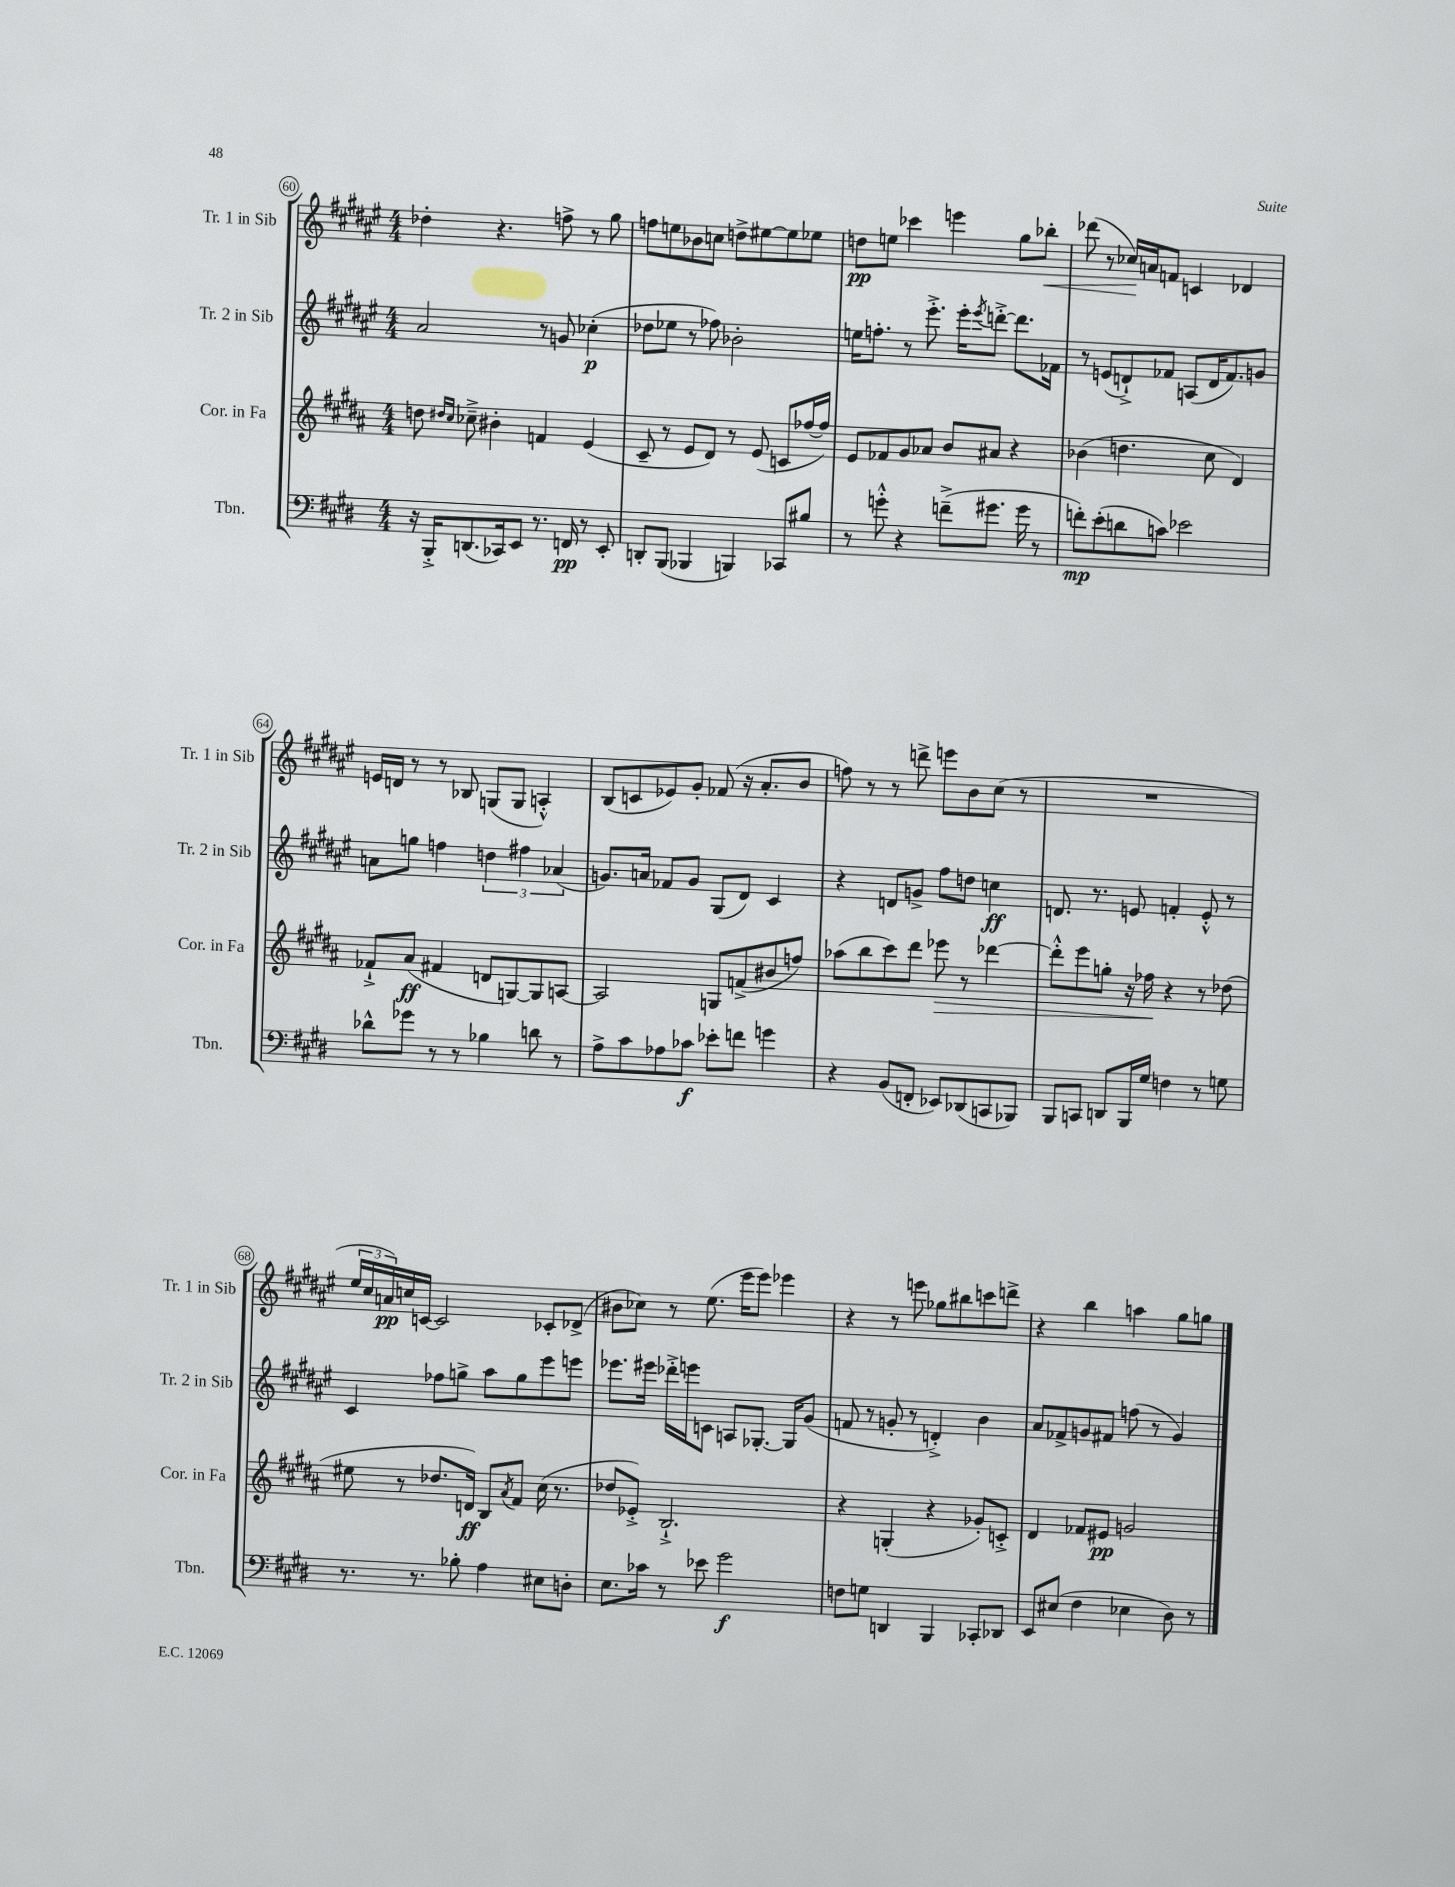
<<
\new StaffGroup <<
\new Staff = "s0" \with { instrumentName = "Tr. 1 in Sib" shortInstrumentName = "Tr. 1 in Sib" } {
    \clef treble \key fis \major \numericTimeSignature \time 4/4
    des''4-. r4. f''8-> r8 gis''8 |
    f''8 e''8 bes'8 c''8 d''8-> eis''8~ eis''8 ees''8 |
    d''8\pp e''8 ces'''4 e'''4 gis''8 bes''8-.\< |
    des'''8( r8 ces''16\!) a'16 f'8 c'4 des'4 |
    e'16 d'16 r8 r8 bes8 g8( g8 a4-.-^) |
    b8( c'8 ees'8) gis'8-. fes'8( r16 ais'8.-. b'8 |
    f''8) r8 r8 d'''8-> e'''8 b'8 cis''8( r8 |
    R1 |
    \tuplet 3/2 { eis''16 cis''16 a'16\pp) } c''16 c'16~ c'2 ces'8-. des'8->( |
    bis'8 ces''8) r8 eis''8.( eis'''16 eis'''8) ees'''4 |
    r4 r8 e'''8 ges''8 bis''8 c'''8 d'''8-> |
    r4 b''4 a''4 gis''8 g''8 \bar "|." |
}
\new Staff = "s1" \with { instrumentName = "Tr. 2 in Sib" shortInstrumentName = "Tr. 2 in Sib" } {
    \clef treble \key fis \major \numericTimeSignature \time 4/4
    ais'2 r8 g'8 ces''4-.\p( |
    des''8 ees''8 r8 fes''8) bes'2-. |
    e''16 f''8.-. r8 eis'''8.-.-> eis'''16-. \acciaccatura { eis'''8 } d'''8~-.-> d'''8. fes'16 |
    r8 e'8( d'8-!->) fes'8 a8( d'16 fes'8.) g'8 |
    a'8 g''8 f''4 \tuplet 3/2 { d''4 fis''4 aes'4( } |
    g'8.) a'16 fes'8 g'8 gis8( dis'8) cis'4 |
    r4 d'8 g'8-> fis''8 d''8 c''4\ff |
    d'8. r8. e'8 f'4-. e'8-.-^ r8 |
    cis'4 fes''8 g''8-> ais''8 g''8 eis'''8 e'''8 |
    ees'''8. eis'''16 des'''16-.-> e'''16 c'8 a8 ges8.~-. ges16 gis'8( |
    f'8 r8 g'8-. r8 d'4-.->) b'4 |
    ais'8 fes'8-> g'8 fis'8 f''8( r8 g'4) \bar "|." |
}
\new Staff = "s2" \with { instrumentName = "Cor. in Fa" shortInstrumentName = "Cor. in Fa" } {
    \clef treble \key b \major \numericTimeSignature \time 4/4
    d''8 \grace { dis''16 cis''16 } ces''8---> bis'4-. f'4 e'4( |
    cis'8-- r8 e'8 dis'8) r8 e'8( c'8 fes''16~ fes''16) |
    e'8 fes'8 gis'8 aes'8 b'8 ais'8 r4 |
    bes'4( d''4. cis''8 dis'4) |
    fes'8-!-> ais'8\ff( fis'4 d'8 g8~) g8 a8~ |
    a2 g8 f'8->( bis'8 f''8) |
    aes''8( b''8 cis'''8) dis'''8 ees'''8\> r8 des'''4~ |
    des'''8-.-^ e'''8 g''8-. r16 fes''16\! r4 r8 des''8( |
    eis''8 r8 des''8. d'16\ff) b8 \acciaccatura { ais'8 } fis'8 cis''16( r8. |
    des''8 ees'8-.->) b2.-!-> |
    r4 g4-.( r4 ges'8-.) c'8-.-> |
    dis'4 fes'8 eis'8\pp g'2 \bar "|." |
}
\new Staff = "s3" \with { instrumentName = "Tbn." shortInstrumentName = "Tbn." } {
    \clef bass \key e \major \numericTimeSignature \time 4/4
    r16 b,,16-.-> d,8.( ces,16) e,8 r8. f,16\pp r8 e,8-. |
    d,8-. b,,8( bes,,4 b,,4) ces,8 bis8 |
    r8 g'8-.-^ r4 f'8--->( gis'8. gis'16 r8 |
    f'8-.\mp) e'8-.( d'8 c'8) ees'2 |
    des'8-^ ges'8 r8 r8 bes4 d'8 r8 |
    a8-> cis'8 aes8 ces'8\f ees'8-. f'8 g'4 |
    r4 b,8( f,8-. ees,8) des,8( c,8 bes,,8) |
    b,,8 c,8 d,8 b,,16 gis16 f4 r8 g8 |
    r8. r8. bes8-. a4 eis8 d8-. |
    e8. ces'16 r8 ees'8 gis'2\f |
    f8 g8 d,4 b,,4 ces,8-. des,8 |
    e,8 eis8( fis4 ees4 dis8) r8 \bar "|." |
}
>>
>>
\layout { \context { \Score currentBarNumber = #60 \override BarNumber.stencil = #(make-stencil-circler 0.1 0.3 ly:text-interface::print) } }
